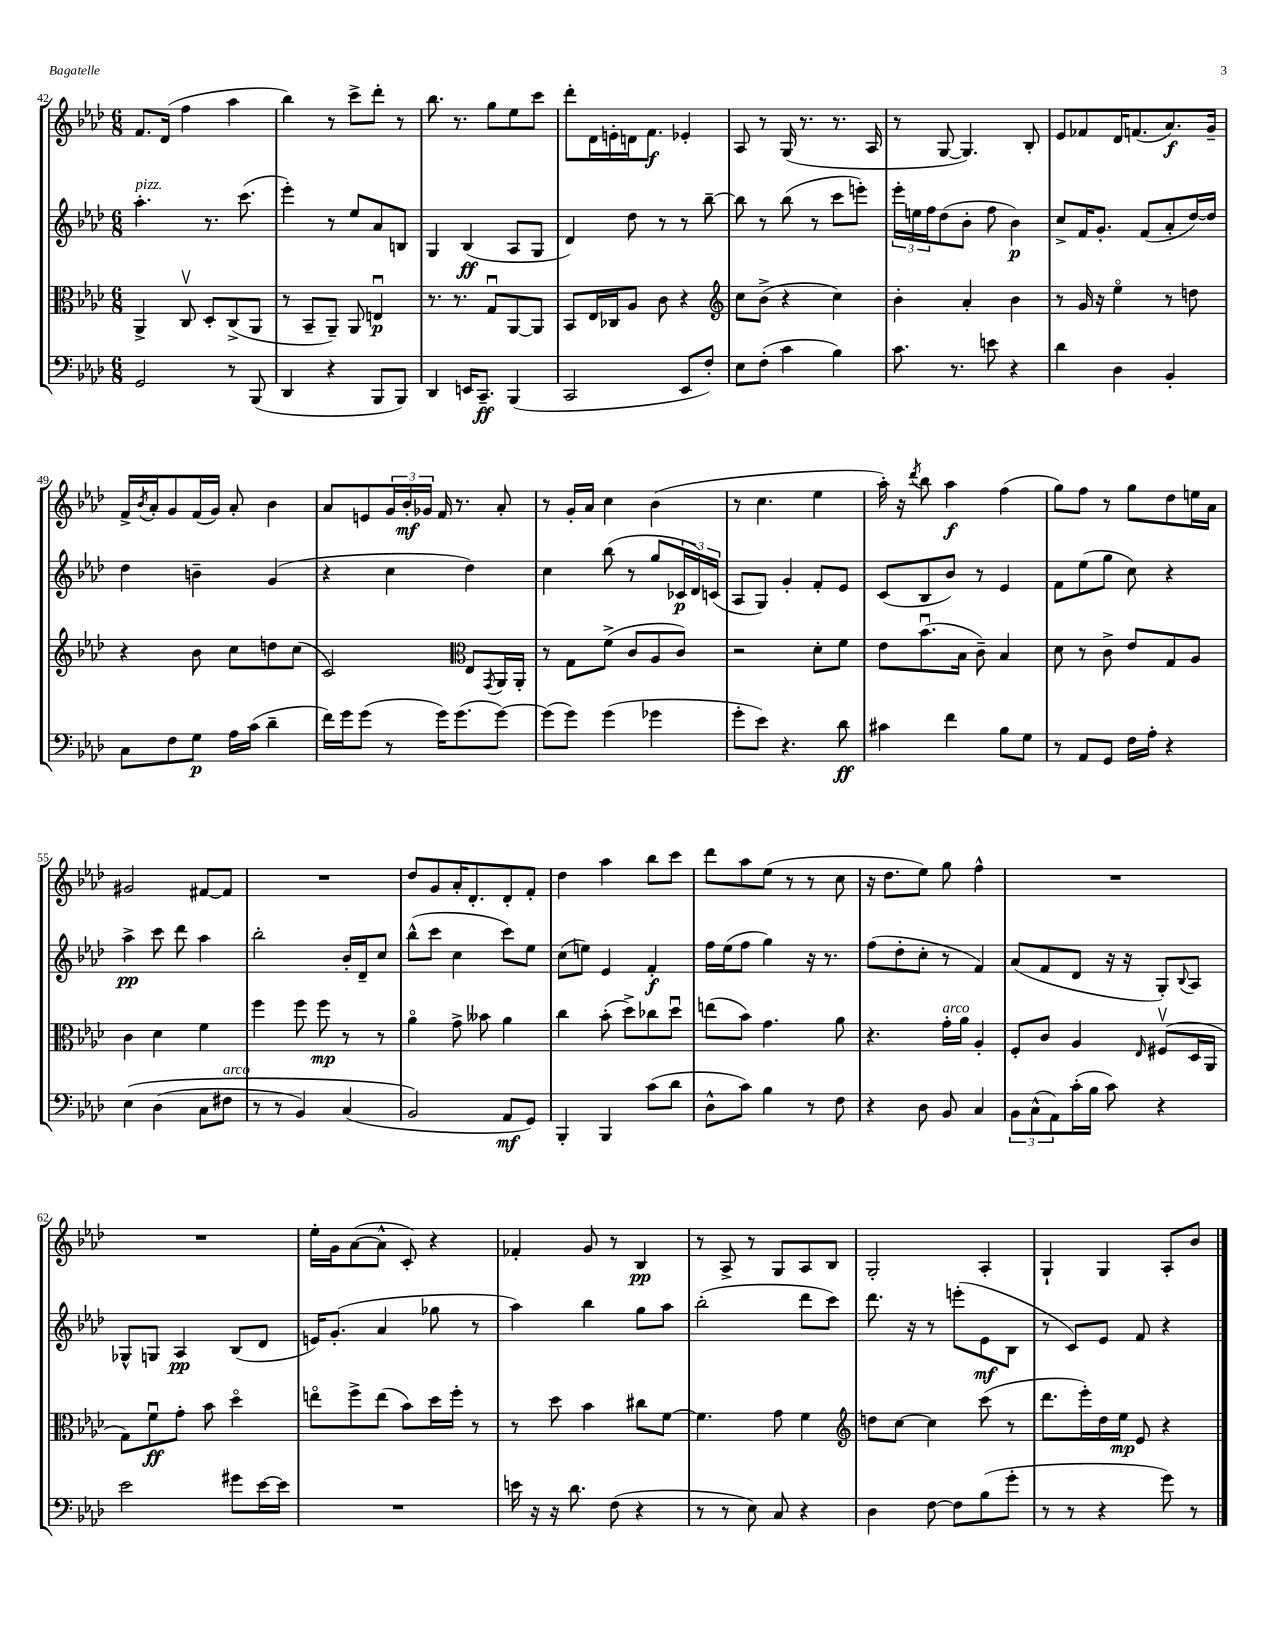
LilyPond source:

<<
\new StaffGroup <<
\new Staff = "s0" {
    \clef treble \key aes \major \numericTimeSignature \time 6/8
    f'8. des'16( f''4 aes''4 |
    bes''4) r8 c'''8-> des'''8-. r8 |
    bes''8. r8. g''8 ees''8 c'''8 |
    des'''8-. des'16 e'16-. d'16 f'8.\f ees'4-. |
    aes8 r8 g16( r8. r8. aes16 |
    r8 g8~ g4.) bes8-. |
    ees'8 fes'8 des'16 f'8.( aes'8.\f) g'16-- |
    f'16-> \acciaccatura { bes'8 } aes'16-. g'8 f'16( g'16) aes'8-. bes'4 |
    aes'8 e'8 \tuplet 3/2 { g'16 bes'16-.\mf ges'16 } f'16 r8. aes'8-. |
    r8 g'16-. aes'16 c''4 bes'4( |
    r8 c''4. ees''4 |
    aes''16-.) r16 \acciaccatura { des'''8 } bes''8 aes''4\f f''4( |
    g''8) f''8 r8 g''8 des''8 e''16 aes'16 |
    gis'2 fis'8~ fis'8 |
    R2. |
    des''8 g'8 aes'16-. des'8.-. des'8-. f'8-. |
    des''4 aes''4 bes''8 c'''8 |
    des'''8 aes''8 ees''8( r8 r8 c''8 |
    r16 des''8. ees''8) g''8 f''4-^ |
    R2. |
    R2. |
    ees''16-. g'16 aes'8~( aes'8-^ c'8-.) r4 |
    fes'4-. g'8 r8 bes4\pp |
    r8 aes8-> r8 g8 aes8 bes8 |
    g2-. aes4-. |
    g4-! g4 aes8-. bes'8 \bar "|." |
}
\new Staff = "s1" {
    \clef treble \key aes \major \numericTimeSignature \time 6/8
    aes''4.-.^\markup { \italic "pizz." } r8. c'''8.( |
    ees'''4-.) r8 ees''8 aes'8 b8 |
    g4 bes4\ff( aes8 g8 |
    des'4) des''8 r8 r8 bes''8~-- |
    bes''8 r8 bes''8( r8 c'''8 e'''8-.) |
    \tuplet 3/2 { ees'''16-. e''16 f''16 } des''8( bes'8-. f''8 bes'4\p) |
    c''8-> f'16 g'8.-. f'8( aes'8-. des''16~) des''16 |
    des''4 b'4-- g'4( |
    r4 c''4 des''4) |
    c''4 bes''8( r8 g''8 \tuplet 3/2 { ces'16\p des'16) c'16( } |
    aes8 g8) g'4-. f'8-. ees'8 |
    c'8( bes8 bes'8) r8 ees'4 |
    f'8 ees''8( g''8 c''8) r4 |
    aes''4->\pp c'''8 des'''8 aes''4 |
    bes''2-. bes'16-. des'16-- c''8 |
    bes''8-^( c'''8 c''4 c'''8) ees''8 |
    c''8( e''8) ees'4 f'4-.\f |
    f''16 ees''16( f''8 g''4) r16 r8. |
    f''8( des''8-. c''8-. r8 f'4) |
    aes'8( f'8 des'8 r16 r16 g8-.) \appoggiatura { bes8 } aes8 |
    ges8-^ g8 aes4\pp bes8( des'8 |
    e'16) g'8.-.( aes'4 ges''8 r8 |
    aes''4) bes''4 g''8 aes''8 |
    bes''2-.( des'''8 c'''8) |
    des'''8. r16 r8 e'''8-.( ees'8\mf bes8 |
    r8 c'8) ees'8 f'8 r4 \bar "|." |
}
\new Staff = "s2" {
    \clef alto \key aes \major \numericTimeSignature \time 6/8
    aes,4-> c8\upbow des8-. c8->( aes,8 |
    r8 bes,8-- aes,8--) aes,8 e4\downbow\p |
    r8. r8. g8\downbow aes,8~ aes,8 |
    bes,8 ees16 ces16 aes8 c'8 r4 |
    \clef treble c''8 bes'8->( r4 c''4) |
    bes'4-. aes'4-. bes'4 |
    r8 g'16 r16 ees''4\flageolet r8 d''8 |
    r4 bes'8 c''8 d''8 c''8( |
    c'2) \clef alto ees8 \acciaccatura { g,8 } aes,16 aes,16-. |
    r8 g8 f'8->( c'8 aes8 c'8) |
    r2 des'8-. f'8 |
    ees'8 bes'8.\downbow( bes16 c'8--) bes4 |
    des'8 r8 c'8-> ees'8 g8 aes8 |
    c'4 des'4 f'4 |
    f''4 f''8 f''8\mp r8 r8 |
    aes'4\flageolet g'8-> beses'8 aes'4 |
    c''4 bes'8-.( des''8->) ces''8 des''8\downbow |
    e''8( bes'8) g'4. aes'8 |
    r4. g'16-.^\markup { \italic "arco" } aes'16 aes4-. |
    f8-. c'8 aes4 \grace { ees16 } fis8\upbow( des16 aes,16 |
    g8) f'8\downbow\ff g'8-. bes'8 des''4\flageolet |
    e''8\flageolet f''8-> e''8( bes'8) des''16 f''16-. r8 |
    r8 des''8 bes'4 cis''8 f'8~ |
    f'4. g'8 f'4 |
    \clef treble d''8 c''8~ c''4 c'''8( r8 |
    des'''8. ees'''16-.) des''16 ees''16\mp ees'8 r4 \bar "|." |
}
\new Staff = "s3" {
    \clef bass \key aes \major \numericTimeSignature \time 6/8
    g,2 r8 bes,,8( |
    des,4 r4 bes,,8 bes,,8) |
    des,4 e,16 c,8.--\ff bes,,4( |
    c,2 ees,8 f8-.) |
    ees8 f8-.( c'4 bes4) |
    c'8. r8. e'8 r4 |
    des'4 des4 bes,4-. |
    c8 f8 g8\p aes16 c'16( des'4-- |
    f'16) g'16 g'8( r8 g'16) g'8.( g'8~) |
    g'8( g'8) g'4( ges'4 |
    g'8-. ees'8) r4. des'8\ff |
    cis'4 f'4 bes8 g8 |
    r8 aes,8 g,8 f16 aes16-. r4 |
    ees4\( des4( c8 fis8^\markup { \italic "arco" } |
    r8 r8 bes,4) c4( |
    bes,2\) aes,8\mf g,8) |
    bes,,4-. bes,,4 c'8( des'8 |
    des8-^ c'8) bes4 r8 f8 |
    r4 des8 bes,8 c4 |
    \tuplet 3/2 { bes,8 c8-^( aes,8) } c'16-.( bes16 c'8) r4 |
    ees'2 gis'8 ees'16~ ees'16 |
    R2. |
    e'16 r16 r16 des'8. f8( r4 |
    r8 r8 ees8) c8 r4 |
    des4 f8~ f8 bes8( g'8-. |
    r8 r8 r4 g'8) r8 \bar "|." |
}
>>
>>
\layout { \context { \Score currentBarNumber = #42 } }
